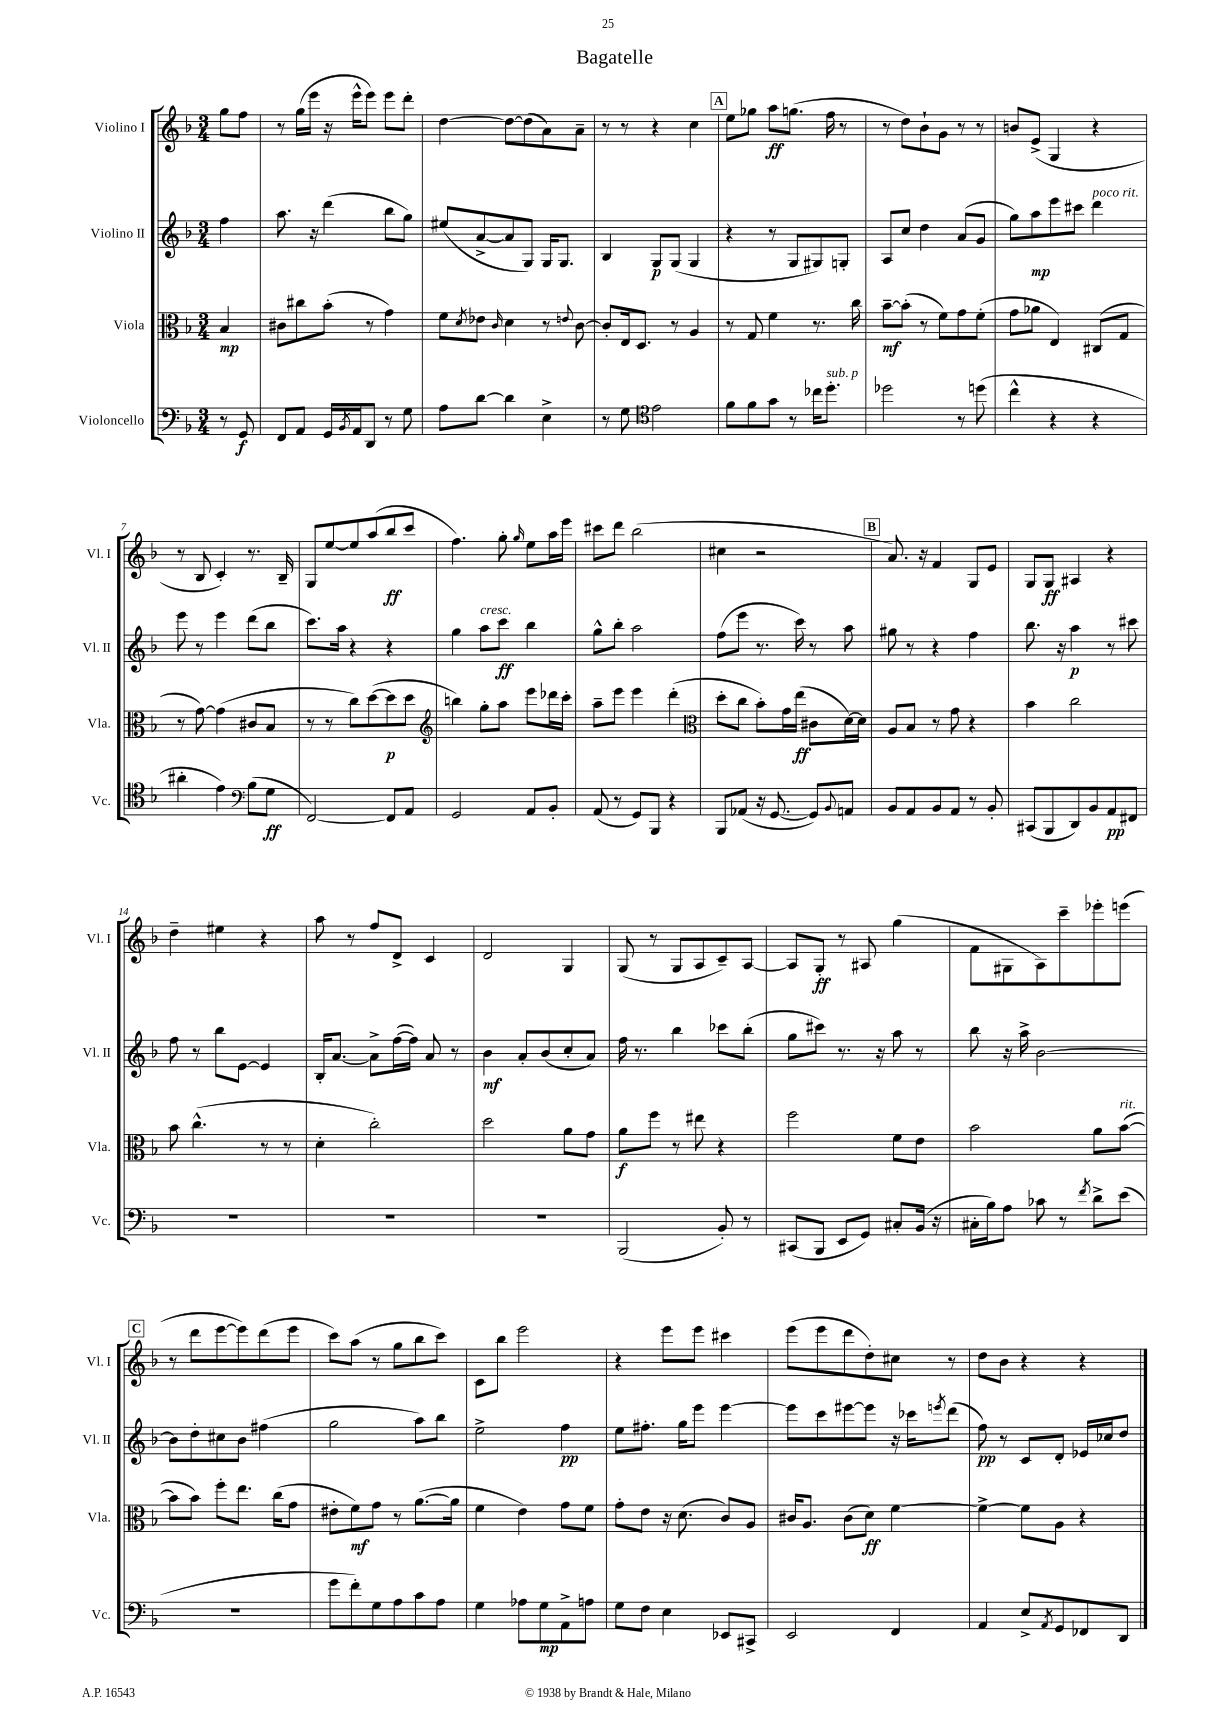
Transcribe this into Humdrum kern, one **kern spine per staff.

**kern	**dynam	**kern	**dynam	**kern	**dynam	**kern	**dynam
*part4	*part4	*part3	*part3	*part2	*part2	*part1	*part1
*staff4	*staff4	*staff3	*staff3	*staff2	*staff2	*staff1	*staff1
*I"Violoncello	*	*I"Viola	*	*I"Violino II	*	*I"Violino I	*
*I'Vc.	*	*I'Vla.	*	*I'Vl. II	*	*I'Vl. I	*
*clefF4	*	*clefC3	*	*clefG2	*	*clefG2	*
*k[b-]	*	*k[b-]	*	*k[b-]	*	*k[b-]	*
*M3/4	*	*M3/4	*	*M3/4	*	*M3/4	*
=	=	=	=	=	=	=	=
8r	.	4B-/	mp	4ff\	.	8gg\L	.
8GG/	f	.	.	.	.	8ff\J	.
=1	=1	=1	=1	=1	=1	=1	=1
8FF/L	.	8c#X\L	.	8.aa\	.	8r	.
8AA/J	.	8cc#X\	.	.	.	(16gg\LL	.
.	.	.	.	16r	.	16eee\JJ	.
16GG/LL	.	(8b-'\J	.	(4ddd\	.	16r	.
8qBB-/	.	.	.	.	.	.	.
16AA/J	.	.	.	.	.	16eee^^\KL	.
8DD/J	.	8r	.	.	.	8eee\J)	.
8r	.	4g\)	.	8bb-\L	.	8eee\L	.
8G\	.	.	.	8gg\J)	.	8ddd'\J	.
=2	=2	=2	=2	=2	=2	=2	=2
8A\L	.	8f\L	.	(8ee#X/L	.	[4dd\	.
.	.	8qd/	.	.	.	.	.
[8d\J	.	8e-X\J	.	[8a^/	.	.	.
.	.	16qqc/	.	.	.	.	.
4d\]	.	4d\	.	8a/]	.	8dd\L_	.
.	.	.	.	8G/J)	.	(8dd\]	.
4E^\	.	8r	.	16G/KL	.	8a\)	.
.	.	.	.	8.G/J	.	.	.
.	.	8qqen/	.	.	.	.	.
.	.	[8c\	.	.	.	8a~\J	.
=3	=3	=3	=3	=3	=3	=3	=3
8r	.	8c'/L]	.	4B-/	.	8r	.
8G\	.	16E/k	.	.	.	8r	.
.	.	8.D/J	.	.	.	.	.
*clefC4	*	*	*	*	*	*	*
2e\	.	.	.	8G/L	p	4r	.
.	.	8r	.	(8G/J	.	.	.
.	.	4A/	.	4G/	.	4cc\	.
!!LO:REH:place=s1:t=A
=4	=4	=4	=4	=4	=4	=4	=4
8f\L	.	8r	.	4r	.	8ee\L	.
8f\	.	8G/	.	.	.	8gg-X\J	.
8g\J	.	4f\	.	8r	.	8aa\L	ff
8r	.	.	.	8G/L	.	(8.ggn\J	.
16cc-X\KL	.	8.r	.	8G#X/)	.	.	.
!LO:TX:a:i:t=sub. p	!	!	!	!	!	!	!
8.dd'\J	.	.	.	.	.	16ff\	.
.	.	.	.	8Gn'/J	.	8r	.
.	.	16cc\	.	.	.	.	.
=5	=5	=5	=5	=5	=5	=5	=5
2dd-X\	.	[8b-~\L	mf	8A/L	.	8r	.
.	.	(8b-'\J]	.	8cc/J	.	8dd\L)	.
.	.	8r	.	4dd\	.	8b-`\	.
.	.	8f\L)	.	.	.	8g\J	.
8r	.	8g\	.	(8a/L	.	8r	.
(8ddn\	.	(8f'\J	.	8g/J	.	8r	.
=6	=6	=6	=6	=6	=6	=6	=6
4cc^^\	.	8g\L	.	8gg\L)	.	8bn/L	.
.	.	8a-X\J	.	8aa\	mp	(8e^/J	.
4r	.	4E/)	.	8eee\	.	4G/	.
.	.	.	.	8ccc#X\J	.	.	.
!	!	!	!	!LO:TX:a:i:t=poco rit.	!	!	!
4r	.	(8C#X/L	.	4ddd\	.	4r	.
.	.	8G/J	.	.	.	.	.
!!LO:LB:g=z
=7	=7	=7	=7	=7	=7	=7	=7
4a#X'\	.	8r	.	8eee\	.	8r	.
.	.	[8g\)	.	8r	.	8B-/	.
4e\)	.	(4g\]	.	4eee\	.	4c'/)	.
*clefF4	*	*	*	*	*	*	*
(8B-\L	.	8c#X/L	.	(8ddd\L	.	8.r	.
8G\J	ff	8B-/J	.	8bb-\J	.	.	.
.	.	.	.	.	.	16B-~/	.
=8	=8	=8	=8	=8	=8	=8	=8
[2FF/)	.	8r	.	8.ccc\L)	.	8G/L	.
.	.	8r	.	.	.	[8ee/	.
.	.	.	.	16aa\Jk	.	.	.
.	.	8cc\L)	.	4r	.	8ee/]	.
.	.	([8dd\	.	.	.	(8aa/	.
8FF/L]	.	8dd\]	p	4r	.	8bb-/	ff
8AA/J	.	8dd\J	.	.	.	8ccc/J	.
=9	=9	=9	=9	=9	=9	=9	=9
*	*	*clefG2	*	*	*	*	*
2GG/	.	4bbn\)	.	4gg\	.	4.ff\)	.
!	!	!	!	!LO:TX:a:i:t=cresc.	!	!	!
.	.	8gg'\L	.	8aa\L	.	.	.
.	.	8aa\J	.	8ccc\J	ff	8gg'\	.
.	.	.	.	.	.	16qqgg/	.
8AA/L	.	8eee\L	.	4bb-\	.	8ee\L	.
8BB-'/J	.	16ddd-X\L	.	.	.	16aa\L	.
.	.	16ccc'\JJ	.	.	.	16eee\JJ	.
=10	=10	=10	=10	=10	=10	=10	=10
(8AA/	.	8aa~\L	.	8gg^^\L	.	8ccc#X\L	.
8r	.	8eee\J	.	8bb-'\J	.	8ddd\J	.
8GG/L)	.	4eee\	.	2aa\	.	(2bb-\	.
8BBB-/J	.	.	.	.	.	.	.
4r	.	(4ddd'\	.	.	.	.	.
=11	=11	=11	=11	=11	=11	=11	=11
*	*	*clefC3	*	*	*	*	*
8BBB-/L	.	8dd'\L	.	(8ff\L	.	4cc#X\	.
(8AA-X/J	.	8cc\J	.	8eee\J	.	.	.
16r	.	8b-'\L)	.	8.r	.	2r	.
[8.GG/	.	.	.	.	.	.	.
.	.	16g\L	.	.	.	.	.
.	.	(16ee\JJ	ff	16ccc\)	.	.	.
8GG/L])	.	8c#X\L	.	8r	.	.	.
8qqBB-/	.	.	.	.	.	.	.
8AAn/J	.	[16d\L)	.	8aa\	.	.	.
.	.	16d\JJ]	.	.	.	.	.
!!LO:REH:place=s1:t=B
=12	=12	=12	=12	=12	=12	=12	=12
8BB-/L	.	8A/L	.	8gg#X\	.	8.a/)	.
8AA/	.	8B-/J	.	8r	.	.	.
.	.	.	.	.	.	16r	.
8BB-/	.	8r	.	4r	.	4f/	.
8AA/J	.	8g\	.	.	.	.	.
8r	.	4r	.	4ff\	.	8G/L	.
8BB-'/	.	.	.	.	.	8e/J	.
=13	=13	=13	=13	=13	=13	=13	=13
(8CC#X/L	.	4b-\	.	8.bb-\	.	8G/L	.
8BBB-/	.	.	.	.	.	8G/J	ff
.	.	.	.	16r	.	.	.
8DD/)	.	2cc\	.	4aa\	p	4A#X/	.
8BB-/	.	.	.	.	.	.	.
8AA/	pp	.	.	8r	.	4r	.
8FF#X/J	.	.	.	8ccc#X\	.	.	.
!!LO:LB:g=z
=14	=14	=14	=14	=14	=14	=14	=14
2.r	.	8b-\	.	8ff\	.	4dd~\	.
.	.	(4.cc^^\	.	8r	.	.	.
.	.	.	.	8bb-\L	.	4ee#X\	.
.	.	.	.	[8e\J	.	.	.
.	.	8r	.	4e/]	.	4r	.
.	.	8r	.	.	.	.	.
=15	=15	=15	=15	=15	=15	=15	=15
2.r	.	4d'\	.	16B-'/KL	.	8aa\	.
.	.	.	.	[8.a/J	.	.	.
.	.	.	.	.	.	8r	.
.	.	2cc'\)	.	8a^\L]	.	8ff/L	.
.	.	.	.	([16ff\L	.	8d^/J	.
.	.	.	.	16ff\JJ])	.	.	.
.	.	.	.	8a/	.	4c/	.
.	.	.	.	8r	.	.	.
=16	=16	=16	=16	=16	=16	=16	=16
2.r	.	2dd\	.	4b-\	mf	2d/	.
.	.	.	.	8a'/L	.	.	.
.	.	.	.	(8b-/	.	.	.
.	.	8a\L	.	8cc'/	.	4G/	.
.	.	8g\J	.	8a/J)	.	.	.
=17	=17	=17	=17	=17	=17	=17	=17
(2BBB-/	.	8a\L	f	16ff\	.	(8G/	.
.	.	.	.	8.r	.	.	.
.	.	8ff\J	.	.	.	8r	.
.	.	8r	.	4bb-\	.	8G/L	.
.	.	8ee#X\	.	.	.	8A/	.
8BB-'/)	.	4r	.	8ccc-X\L	.	8c~/)	.
8r	.	.	.	(8bb-'\J	.	[8A/J	.
=18	=18	=18	=18	=18	=18	=18	=18
(8CC#X/L	.	2ff\	.	8gg\L	.	8A/L]	.
8BBB-/J	.	.	.	8ccc#X\J)	.	8G'/J	ff
8EE/L	.	.	.	8.r	.	8r	.
8GG/J)	.	.	.	.	.	8A#X/	.
.	.	.	.	16r	.	.	.
8C#X'/L	.	8f\L	.	8aa\	.	(4gg\	.
(16BB-/Jk	.	8e\J	.	8r	.	.	.
16r	.	.	.	.	.	.	.
=19	=19	=19	=19	=19	=19	=19	=19
16C#X'\LL	.	2b-\	.	8bb-\	.	8f\L	.
16B-\J)	.	.	.	.	.	.	.
8A\J	.	.	.	16r	.	8G#X\	.
.	.	.	.	16aa^\	.	.	.
8c-X\	.	.	.	[2b-\	.	8A\)	.
8r	.	.	.	.	.	8ccc~\	.
8qf/	.	.	.	.	.	.	.
8d^\L	.	8a\L	.	.	.	8eee-X'\	.
!	!	!LO:TX:a:i:t=rit.	!	!	!	!	!
(8e\J	.	([8b-\J	.	.	.	(8eeen\J	.
!!LO:LB:g=z
!!LO:REH:place=s1:t=C
=20	=20	=20	=20	=20	=20	=20	=20
2.r	.	8b-\L]	.	8b-\L]	.	8r	.
.	.	8b-\J)	.	8dd'\	.	8ddd\L	.
.	.	8ff'\L	.	8cc#X\	.	[8eee\	.
.	.	8.ee\J	.	8b-\J	.	8eee\])	.
.	.	.	.	(4ff#X\	.	(8ddd\	.
.	.	(16cc\KL	.	.	.	.	.
.	.	8g\J	.	.	.	8eee\J	.
=21	=21	=21	=21	=21	=21	=21	=21
8g\L	.	8e#X'\L	.	2gg\	.	8ccc\L)	.
8f'\)	.	8f\)	mf	.	.	(8aa\J	.
8G\	.	8g\J	.	.	.	8r	.
8A\	.	8r	.	.	.	8gg\L	.
8c\	.	([8.a\L	.	8aa\L)	.	8bb-\	.
8A\J	.	.	.	8bb-\J	.	8ccc\J)	.
.	.	16a\Jk]	.	.	.	.	.
=22	=22	=22	=22	=22	=22	=22	=22
4G\	.	4f\	.	2ee^\	.	8c\L	.
.	.	.	.	.	.	8bb-\J	.
8A-X\L	.	4e\)	.	.	.	2eee\	.
8G\	mp	.	.	.	.	.	.
8AA^\	.	8g\L	.	4ff\	pp	.	.
8An\J	.	8f\J	.	.	.	.	.
=23	=23	=23	=23	=23	=23	=23	=23
8G\L	.	8g'\L	.	8ee\L	.	4r	.
8F\J	.	8e\J	.	8.ff#X'\J	.	.	.
4E\	.	16r	.	.	.	8eee\L	.
.	.	(8.d\	.	16gg\KL	.	.	.
.	.	.	.	8eee\J	.	8eee\J	.
8EE-X/L	.	8c/L)	.	[4eee\	.	4ccc#X\	.
8CC#X^/J	.	8A/J	.	.	.	.	.
=24	=24	=24	=24	=24	=24	=24	=24
2EE/	.	16c#X/KL	.	8eee\L]	.	(8eee\L	.
.	.	8.A/J	.	.	.	.	.
.	.	.	.	8ccc\	.	8eee\	.
.	.	(8c#\L	.	[8eee#X\	.	8ddd\	.
.	.	8d\J)	ff	8eee#\J]	.	8dd'\)	.
4FF/	.	[4f\	.	16r	.	8cc#X\J	.
.	.	.	.	16ccc-X\KL	.	.	.
.	.	.	.	8qeeen/	.	.	.
.	.	.	.	(8ddd\J	.	8r	.
=25	=25	=25	=25	=25	=25	=25	=25
4AA/	.	4f^\_	.	8ff\)	pp	8dd\L	.
.	.	.	.	8r	.	8b-\J	.
8E^/L	.	8f\L]	.	8c/L	.	4r	.
8qAA/	.	.	.	.	.	.	.
8GG/	.	8A\J	.	8d'/J	.	.	.
8FF-X/	.	4r	.	16e-X/LL	.	4r	.
.	.	.	.	16cc-X/J	.	.	.
8DD/J	.	.	.	8dd/J	.	.	.
==	==	==	==	==	==	==	==
*-	*-	*-	*-	*-	*-	*-	*-
